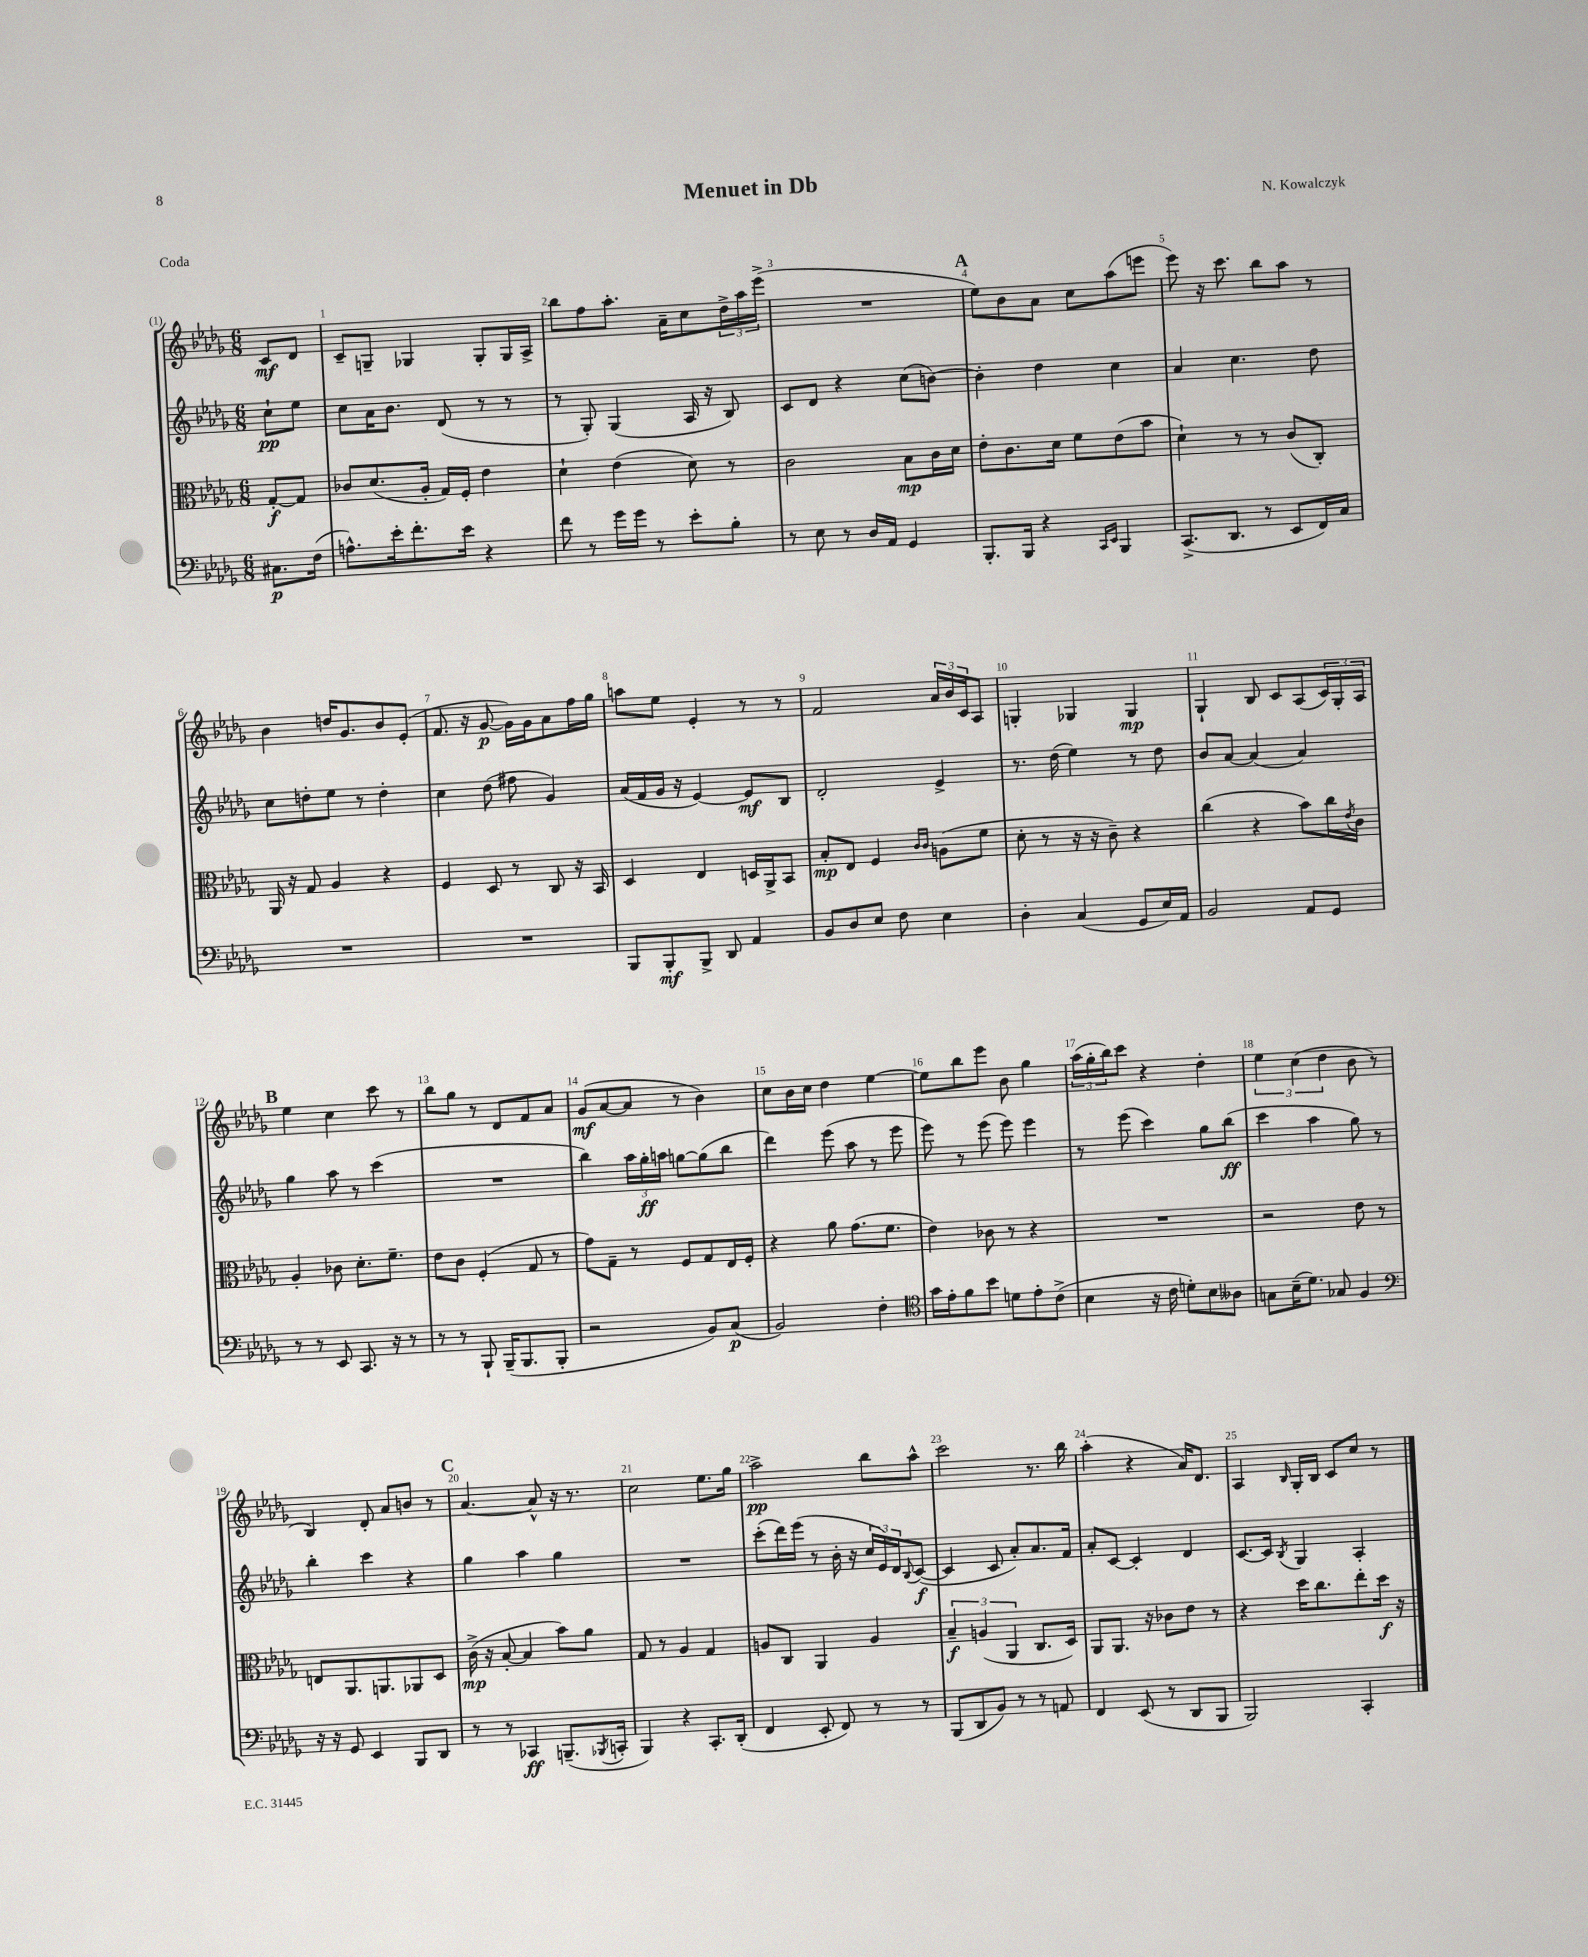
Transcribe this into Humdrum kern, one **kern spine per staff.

**kern	**dynam	**kern	**dynam	**kern	**dynam	**kern	**dynam
*part4	*part4	*part3	*part3	*part2	*part2	*part1	*part1
*staff4	*staff4	*staff3	*staff3	*staff2	*staff2	*staff1	*staff1
*clefF4	*	*clefC3	*	*clefG2	*	*clefG2	*
*k[b-e-a-d-g-]	*	*k[b-e-a-d-g-]	*	*k[b-e-a-d-g-]	*	*k[b-e-a-d-g-]	*
*M6/8	*	*M6/8	*	*M6/8	*	*M6/8	*
=	=	=	=	=	=	=	=
8.C#X\L	p	[8G-'/L	f	8cc`\L	pp	8c/L	mf
.	.	8G-/J]	.	8ee-\J	.	8d-/J	.
(16F\Jk	.	.	.	.	.	.	.
=1	=1	=1	=1	=1	=1	=1	=1
8.An^^\L)	.	8c-X/L	.	8cc\L	.	8c~/L	.
.	.	(8.d-/	.	16a-\K	.	8Gn~/J	.
16e-'\k	.	.	.	8.b-\J	.	.	.
8.f'\	.	.	.	.	.	4G-X/	.
.	.	16A-'/Jk	.	.	.	.	.
.	.	16G-/LL)	.	(8d-/	.	.	.
16e-\Jk	.	16F'/JJ	.	.	.	.	.
4r	.	4e-\	.	8r	.	8G-'/L	.
.	.	.	.	8r	.	16G-/L	.
.	.	.	.	.	.	16A-^/JJ	.
=2	=2	=2	=2	=2	=2	=2	=2
8f\	.	4d-`\	.	8r	.	8bb-\L	.
8r	.	.	.	8G-'/)	.	8ff\	.
16g-\LL	.	(4e-\	.	(4G-/	.	8.aa-'\J	.
16g-\JJ	.	.	.	.	.	.	.
8r	.	.	.	.	.	.	.
.	.	.	.	.	.	16a-~\KL	.
8e-'\L	.	8d-\)	.	16A-/	.	8cc\	.
.	.	.	.	16r	.	.	.
8B-'\J	.	8r	.	8B-/)	.	24dd-^\L	.
.	.	.	.	.	.	24aa-\	.
.	.	.	.	.	.	(24eee-^\JJ	.
=3	=3	=3	=3	=3	=3	=3	=3
8r	.	2c\	.	8c/L	.	2.r	.
8E-\	.	.	.	8d-/J	.	.	.
8r	.	.	.	4r	.	.	.
16D-/LL	.	.	.	.	.	.	.
16AA-/JJ	.	.	.	.	.	.	.
4GG-/	.	8B-\L	mp	(8cc\L	.	.	.
.	.	16c\L	.	[8bn\J)	.	.	.
.	.	16d-\JJ	.	.	.	.	.
!!LO:REH:place=s1:t=A
=4	=4	=4	=4	=4	=4	=4	=4
8.BBB-'/L	.	8e-'\L	.	4b'\]	.	8ee-\L)	.
.	.	8.c\	.	.	.	8b-\	.
16BBB-/Jk	.	.	.	.	.	.	.
4r	.	.	.	4dd-\	.	8a-\J	.
.	.	16d-\Jk	.	.	.	.	.
.	.	8f\L	.	.	.	8cc\L	.
16qqCC/LL	.	.	.	.	.	.	.
16qqEE-/JJ	.	.	.	.	.	.	.
4BBB-/	.	(8e-\	.	4cc\	.	(8aa-\	.
.	.	8b-\J	.	.	.	8eeen\J	.
=5	=5	=5	=5	=5	=5	=5	=5
(8.CC^/L	.	4d-`\)	.	4a-/	.	8eee-\)	.
.	.	.	.	.	.	16r	.
8.DD-/J	.	.	.	.	.	8.ccc\	.
.	.	8r	.	4.cc\	.	.	.
8r	.	8r	.	.	.	8bb-\L	.
8EE-/L	.	(8c/L	.	.	.	8aa-\J	.
16FF/L)	.	8C'/J)	.	8dd-\	.	8r	.
16C/JJ	.	.	.	.	.	.	.
!!LO:LB:g=z
=6	=6	=6	=6	=6	=6	=6	=6
2.r	.	16AA-/	.	8cc\L	.	4b-\	.
.	.	16r	.	.	.	.	.
.	.	8G-/	.	8ddn'\	.	.	.
.	.	4A-/	.	8ee-\J	.	16ddn/KL	.
.	.	.	.	.	.	8.g-/	.
.	.	.	.	8r	.	.	.
.	.	4r	.	4dd'\	.	8b-/	.
.	.	.	.	.	.	(8e-'/J	.
=7	=7	=7	=7	=7	=7	=7	=7
2.r	.	4F/	.	4cc\	.	8.f/	.
.	.	.	.	.	.	16r	.
.	.	8D-/	.	(8dd-\	.	[8g-/	p
.	.	8r	.	8ff#X\	.	16g-\LL])	.
.	.	.	.	.	.	16g-\J	.
.	.	8C/	.	4g-/)	.	8a-\	.
.	.	16r	.	.	.	16ff\L	.
.	.	16BB-/	.	.	.	16gg-\JJ	.
=8	=8	=8	=8	=8	=8	=8	=8
8BBB-/L	.	4D-/	.	(16a-/LL	.	8aan\L	.
.	.	.	.	16f/	.	.	.
8BBB-'/	mf	.	.	16g-/JJ	.	8ee-\J	.
.	.	.	.	16r	.	.	.
8BBB-^/J	.	4E-/	.	[4e-/)	.	4e-'/	.
8DD-/	.	.	.	.	.	.	.
4AA-/	.	16Dn/LL	.	8e-/L]	mf	8r	.
.	.	16AA-^/J	.	.	.	.	.
.	.	8BB-/J	.	8B-/J	.	8r	.
=9	=9	=9	=9	=9	=9	=9	=9
8BB-/L	.	8B-'/L	mp	2d-'/	.	2f/	.
8D-/	.	8E-/J	.	.	.	.	.
8E-/J	.	4F/	.	.	.	.	.
8F\	.	.	.	.	.	.	.
.	.	16qqc/LL	.	.	.	.	.
.	.	16qqc/JJ	.	.	.	.	.
4E-\	.	(8An\L	.	4e-^/	.	24a-/LL	.
.	.	.	.	.	.	24b-/	.
.	.	.	.	.	.	24c/J	.
.	.	8f\J	.	.	.	8A-/J	.
=10	=10	=10	=10	=10	=10	=10	=10
4D-'\	.	8d-'\	.	8.r	.	4Gn'/	.
.	.	8r	.	.	.	.	.
.	.	.	.	(16dd-\	.	.	.
(4C/	.	16r	.	4ee-\)	.	4G-X/	.
.	.	16r	.	.	.	.	.
.	.	8c~\)	.	.	.	.	.
8GG-/L	.	4r	.	8r	.	4G-/	mp
16E-/L)	.	.	.	8dd-\	.	.	.
16AA-/JJ	.	.	.	.	.	.	.
=11	=11	=11	=11	=11	=11	=11	=11
2BB-/	.	(4cc\	.	8b-/L	.	4G-`/	.
.	.	.	.	[8a-/J	.	.	.
.	.	4r	.	(4a-/]	.	8B-/	.
.	.	.	.	.	.	8c/L	.
8AA-/L	.	8b-\L)	.	4a-/)	.	(8A-/	.
8GG-/J	.	16cc\L	.	.	.	24c/L)	.
.	.	.	.	.	.	24G-'/	.
.	.	8qe-/	.	.	.	.	.
.	.	16c\JJ	.	.	.	.	.
.	.	.	.	.	.	24A-/JJ	.
!!LO:LB:g=z
!!LO:REH:place=s1:t=B
=12	=12	=12	=12	=12	=12	=12	=12
8r	.	4A-'/	.	4gg-\	.	4ee-\	.
8r	.	.	.	.	.	.	.
8EE-/	.	8c-X\	.	8aa-\	.	4cc\	.
8.CC/	.	8.d-'\L	.	8r	.	.	.
.	.	.	.	(4ccc\	.	8ccc\	.
16r	.	8.f~\J	.	.	.	.	.
8r	.	.	.	.	.	8r	.
=13	=13	=13	=13	=13	=13	=13	=13
8r	.	8e-\L	.	2.r	.	8bb-\L	.
8r	.	8c\J	.	.	.	8gg-\J	.
8BBB-`/	.	(4F'/	.	.	.	8r	.
(16BBB-~/KL	.	.	.	.	.	8d-/L	.
8.BBB-/	.	.	.	.	.	.	.
.	.	8G-/	.	.	.	8f/	.
8BBB-'/J	.	8r	.	.	.	8a-/J	.
=14	=14	=14	=14	=14	=14	=14	=14
2r	.	8g-\L)	.	4bb-\)	.	(8g-/L	mf
.	.	8G-~\J	.	.	.	[8a-/	.
.	.	8r	.	24aa-\LL	.	8a-/J]	.
.	.	.	.	24gg-'\	ff	.	.
.	.	.	.	24aan\JJ	.	.	.
.	.	8F/L	.	[8ggn\L	.	8r	.
8BB-/L)	.	8G-/	.	(8gg\]	.	4b-\)	.
(8C/J	p	16E-/L	.	8bb-\J	.	.	.
.	.	16F'/JJ	.	.	.	.	.
=15	=15	=15	=15	=15	=15	=15	=15
2BB-/)	.	4r	.	4ddd-\)	.	8cc\L	.
.	.	.	.	.	.	16b-\L	.
.	.	.	.	.	.	16cc\JJ	.
.	.	8a-\	.	(8eee-\	.	4dd-\	.
.	.	(8.g-\L	.	8aa-\	.	.	.
4F'\	.	.	.	8r	.	[4ee-\	.
.	.	8.f\J	.	.	.	.	.
.	.	.	.	8eee-\	.	.	.
=16	=16	=16	=16	=16	=16	=16	=16
*clefC4	*	*	*	*	*	*	*
16g-\LL	.	4e-\)	.	8eee-\)	.	8ee-\L]	.
16e-'\J	.	.	.	.	.	.	.
8f\	.	.	.	8r	.	8bb-\	.
8b-\J	.	8c-X\	.	(8eee-\	.	8eee-\J	.
8dn\L	.	8r	.	8eee-\)	.	8b-\	.
8e-'\	.	4r	.	4eee-\	.	4gg-\	.
(8c^\J	.	.	.	.	.	.	.
=17	=17	=17	=17	=17	=17	=17	=17
4B-\	.	2.r	.	8r	.	(24aa-\LL	.
.	.	.	.	.	.	24gg-'\	.
.	.	.	.	.	.	24bb-\J)	.
.	.	.	.	(8eee-\	.	8ccc\J	.
16r	.	.	.	4ccc\)	.	4r	.
16c\	.	.	.	.	.	.	.
8dn'\L)	.	.	.	.	.	.	.
8B-\	.	.	.	8gg-\L	.	4dd-'\	.
8A--X\J	.	.	.	(8bb-\J	ff	.	.
=18	=18	=18	=18	=18	=18	=18	=18
8Gn\L	.	2r	.	4ccc\	.	6ee-\	.
(16B-~\K	.	.	.	.	.	.	.
.	.	.	.	.	.	(6cc\	.
8.d-\J)	.	.	.	.	.	.	.
.	.	.	.	4aa-\	.	.	.
.	.	.	.	.	.	6dd-\	.
8G-X/	.	.	.	.	.	.	.
4F/	.	8e-\	.	8gg-\)	.	8b-\	.
.	.	8r	.	8r	.	8r	.
!!LO:LB:g=z
=19	=19	=19	=19	=19	=19	=19	=19
*clefF4	*	*	*	*	*	*	*
16r	.	8En/L	.	4bb-'\	.	4B-/)	.
16r	.	.	.	.	.	.	.
8GG-/	.	8.AA-/	.	.	.	.	.
4EE-/	.	.	.	4ccc\	.	8d-'/	.
.	.	8.AAn/	.	.	.	.	.
.	.	.	.	.	.	8a-/L	.
8BBB-/L	.	8AA-X/	.	4r	.	8bn/J	.
8DD-/J	.	8D-/J	.	.	.	8r	.
!!LO:REH:place=s1:t=C
=20	=20	=20	=20	=20	=20	=20	=20
8r	.	(16c^\	mp	4gg-\	.	[4.a-/	.
.	.	16r	.	.	.	.	.
8r	.	[8B-'/	.	.	.	.	.
4CC-X/	ff	4B-/]	.	4aa-\	.	.	.
.	.	.	.	.	.	8a-^^/]	.
(8.BBBn~/L	.	8b-\L)	.	4gg-\	.	16r	.
.	.	.	.	.	.	8.r	.
.	.	8a-\J	.	.	.	.	.
8qBBB-X/	.	.	.	.	.	.	.
16CCn'/Jk	.	.	.	.	.	.	.
=21	=21	=21	=21	=21	=21	=21	=21
4BBB-/)	.	8G-/	.	2.r	.	2cc\	.
.	.	8r	.	.	.	.	.
4r	.	4A-/	.	.	.	.	.
8.CC'/L	.	4G-/	.	.	.	8.ee-\L	.
(16DD-'/Jk	.	.	.	.	.	16gg-\Jk	.
=22	=22	=22	=22	=22	=22	=22	=22
4FF/	.	8An/L	.	(8ccc'\L	.	2aa-^\	pp
.	.	8C/J	.	16ddd-\L)	.	.	.
.	.	.	.	(16eee-\JJ	.	.	.
8EE-'/	.	4AA-/	.	8r	.	.	.
8FF/)	.	.	.	16b-'\	.	.	.
.	.	.	.	16r	.	.	.
8r	.	4A/	.	24cc/LL	.	8bb-\L	.
.	.	.	.	24e-/)	.	.	.
.	.	.	.	24d-/J	.	.	.
.	.	.	.	8qqB-/	.	.	.
8r	.	.	.	([8c/J	f	8aa-^^\J	.
=23	=23	=23	=23	=23	=23	=23	=23
(8BBB-/L	.	6B-~/	f	4c/]	.	2ccc\	.
8DD-/	.	.	.	.	.	.	.
.	.	(6An/	.	.	.	.	.
8BB-/J)	.	.	.	8c/	.	.	.
.	.	6AA-/	.	.	.	.	.
8r	.	.	.	8a-'/L)	.	.	.
8r	.	8.C/L	.	8.a-/	.	8.r	.
8AAn/	.	.	.	.	.	.	.
.	.	16D-/Jk)	.	16f/Jk	.	16bb-\	.
=24	=24	=24	=24	=24	=24	=24	=24
4FF/	.	8AA-/L	.	8a-'/L	.	(4aa-'\	.
.	.	8.AA-/J	.	[8c/J	.	.	.
(8EE-/	.	.	.	4c'/]	.	4r	.
.	.	16r	.	.	.	.	.
8r	.	8c-X\L	.	.	.	.	.
8DD-/L	.	8e-\J	.	4d-/	.	16a-/KL)	.
.	.	.	.	.	.	8.d-/J	.
8BBB-/J	.	8r	.	.	.	.	.
=25	=25	=25	=25	=25	=25	=25	=25
2BBB-/)	.	4r	.	[8.c/L	.	4A-/	.
.	.	.	.	16c/Jk]	.	.	.
.	.	.	.	8qB-/	.	16qqB-/	.
.	.	16dd-\KL	.	4G-/	.	16G-'/LL	.
.	.	8.cc\	.	.	.	16B-/JJ	.
.	.	.	.	.	.	8c/L	.
4CC'/	.	8ee-'\	.	4A-'/	.	8cc/J	.
.	.	16dd-\Jk	f	.	.	8r	.
.	.	16r	.	.	.	.	.
==	==	==	==	==	==	==	==
*-	*-	*-	*-	*-	*-	*-	*-
